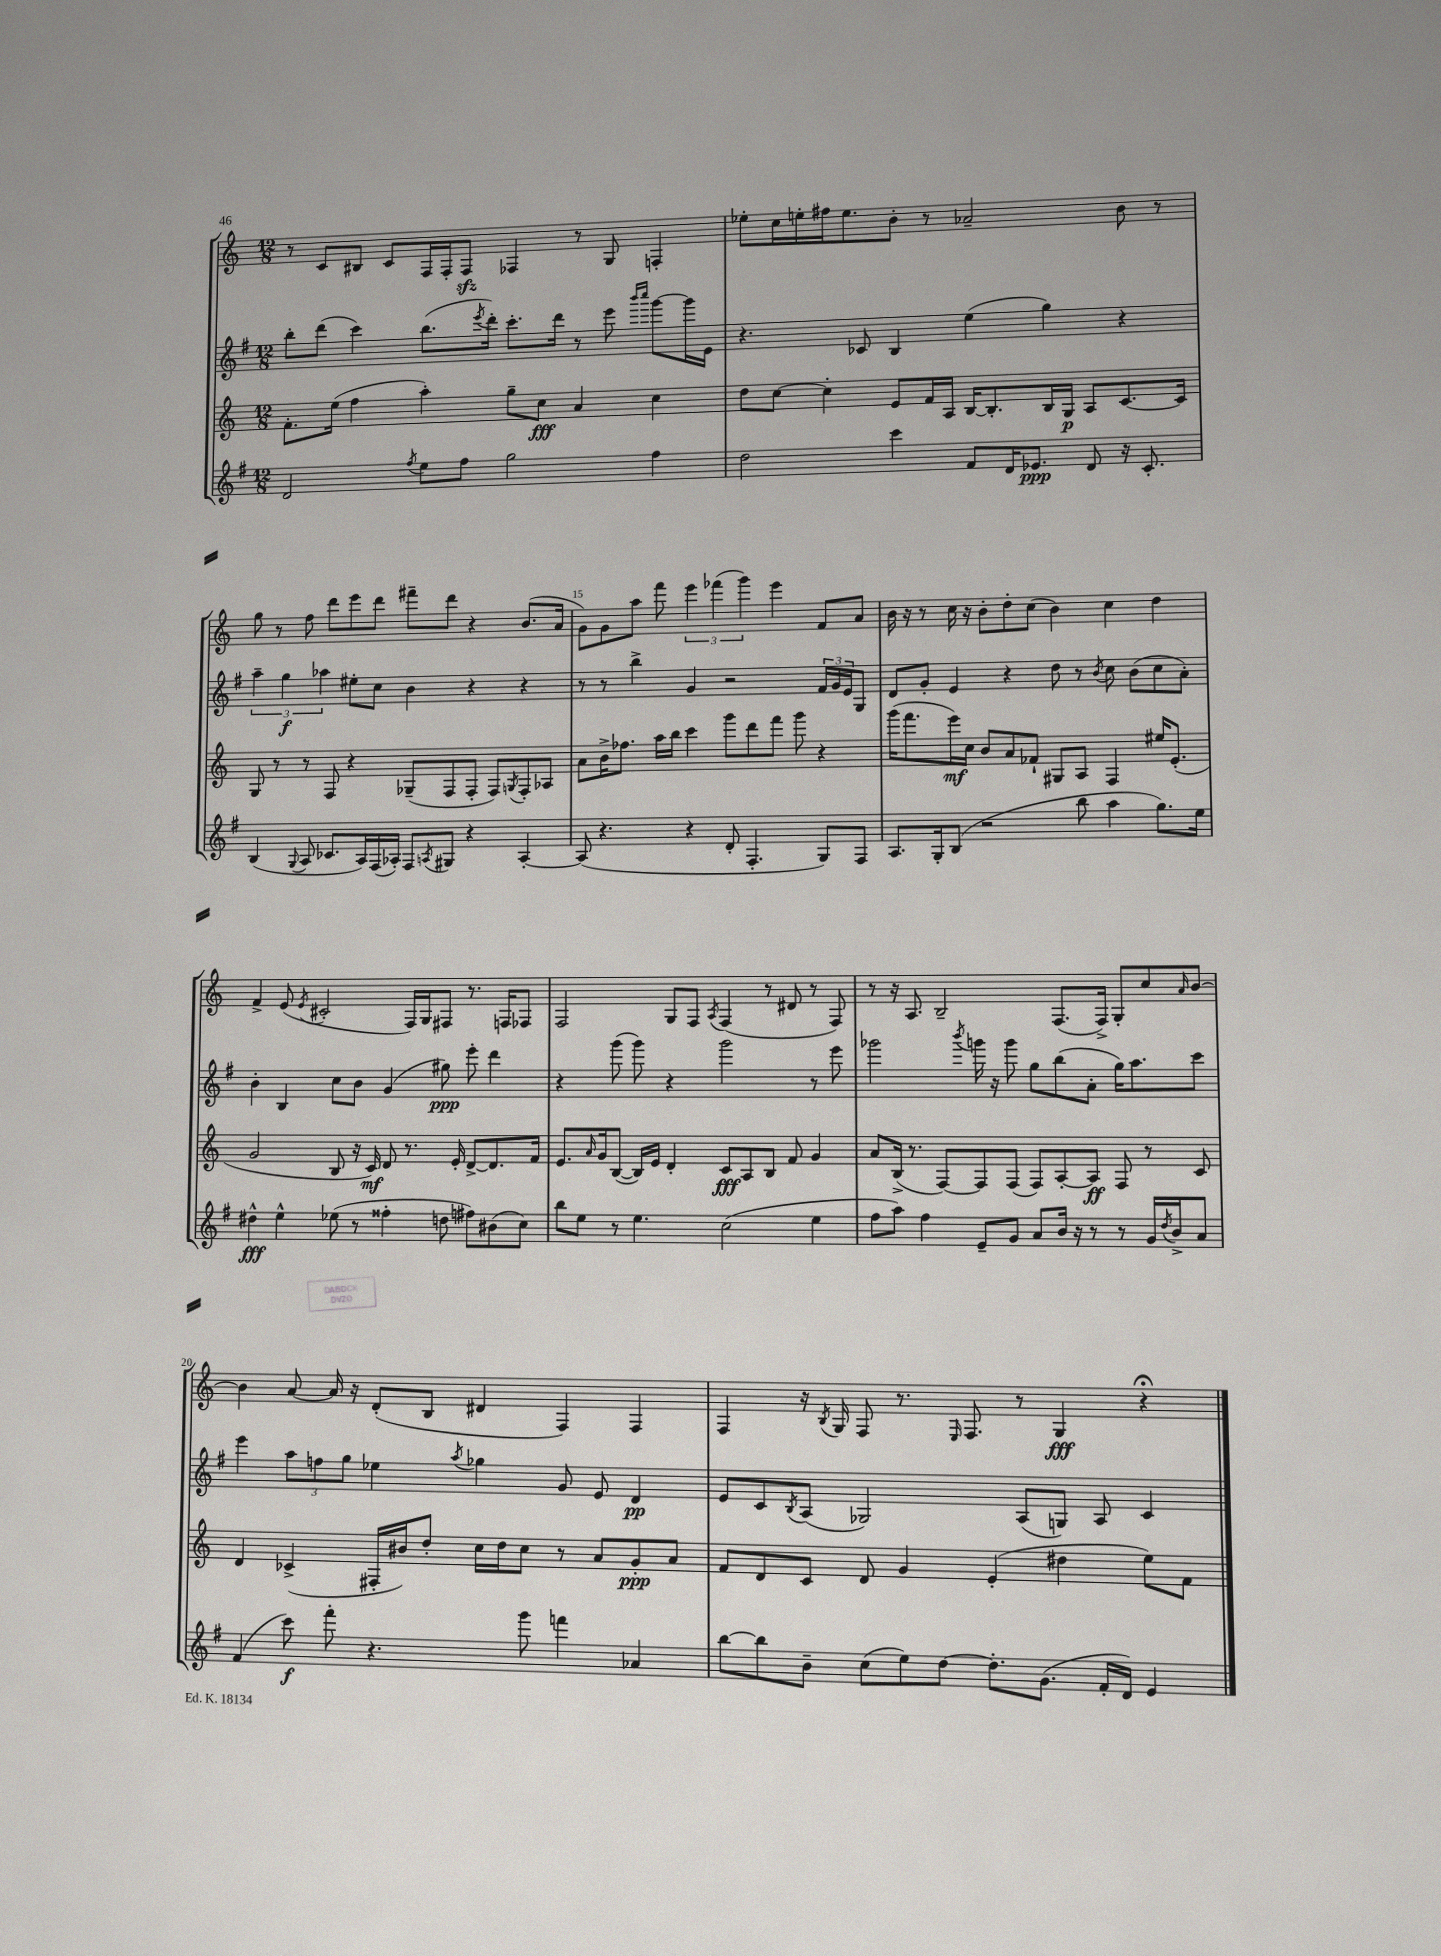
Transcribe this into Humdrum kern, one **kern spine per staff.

**kern	**kern	**kern	**kern
*staff4	*staff3	*staff2	*staff1
*clefG2	*clefG2	*clefG2	*clefG2
*k[f#]	*k[]	*k[f#]	*k[]
*M12/8	*M12/8	*M12/8	*M12/8
2d/	8.f'\L	8bb'\L	8r
.	.	(8ddd\J	8c/L
.	(16ee\Jk	.	.
.	4ff\	4ccc\)	8B#/J
.	.	.	8c/L
8qff#/	.	.	.
8ee\L	4aa'\)	(8.bb\L	16F/L
.	.	.	16F'/J
8ff#\J	.	.	8F/J
.	.	8qeee/	.
.	.	16ddd'\Jk)	.
2gg\	8gg~\L	8.ccc'\L	4F-/
.	8cc\J	.	.
.	.	16ddd\Jk	.
.	4a/	8r	8r
.	.	8eee\	8G/
.	.	16qqbbb/LL	.
.	.	16qqcccc/JJ	.
4ff#\	4cc\	[8ggg\L	4F'/
.	.	16ggg\]L	.
.	.	16e\JJ	.
=	=	=	=
2dd\	8dd\L	4.r	8ee-'\L
.	[8cc\J	.	16cc\L
.	.	.	16ee'\
.	4cc'\]	.	16ff#\J
.	.	.	8.ee\
.	.	8c-/	.
4ccc\	8e/L	4B/	8b'\J
.	16f/L	.	8r
.	16A/JJ	.	.
8f#/L	[16B/LK	(4ee\	2a-~/
.	8.B'/]	.	.
16d/K	.	.	.
8.e-/J	.	.	.
.	16B/L	4gg\)	.
.	16G/JJ	.	.
8d/	8A/L	.	.
16r	[8.c/	4r	8b\
8.c'/	.	.	.
.	.	.	8r
.	16c/]Jk	.	.
=	=	=	=
(4B/	8G/	6aa~\	8gg\
.	8r	.	8r
.	.	6gg\	.
8qqG/	.	.	.
8A/	8r	.	8ff\
.	.	6aa-\	.
8.c-/L	8F/	.	8ddd\L
.	4r	8ee#'\L	8eee\
16A/L)	.	.	.
(16F#/	.	8cc\J	8ddd\J
16A-'/JJ)	.	.	.
8F#/L	(8G-~/L	4b\	8fff#~\L
8qA/	.	.	.
8G#/J	8F/	.	8ddd\J
4r	8F'/J	4r	4r
.	8F/L)	.	.
.	8qG/	.	.
[4A'/	8F'/	4r	(8.b/L
.	8A-/J	.	.
.	.	.	16a/Jk
=	=	=	=
(8A/]	8a\L	8r	8g\L)
4.r	16b^\K	8r	8g\
.	8.ff-\J	.	.
.	.	4bb^\	8aa\J
.	16aa\LL	.	8fff\
.	16bb\JJ	.	.
4r	4ccc\	4g/	6eee\
.	.	.	(6fff-\
8d'/	8ggg\L	2r	.
.	.	.	6ggg\)
4.F#'/	8ddd\	.	.
.	8fff\J	.	4eee\
.	8ggg\	.	.
8G/L)	4r	24f#/LL	8f/L
.	.	24g/	.
.	.	24e/J	.
8F#/J	.	8G/J	8a/J
=	=	=	=
8.A/L	(16ggg\LK	8d/L	16b\
.	8.fff\	.	16r
.	.	8g'/J	8r
16G'/k	.	.	.
(8B/J	16eee\L)	4e/	16cc\
.	16cc\JJ	.	16r
2r	8b/L	.	8b'\L
.	8a/	4r	8dd'\
.	8f-`/J	.	(8cc\J
.	8G#/L	8dd\	4b\)
8bb\	8A/J	8r	.
.	.	8qb/	.
4aa\	4F/	8cc\	4cc\
.	.	(8b\L	.
8.gg\L)	16ee#/LK	8cc\	4dd\
.	(8.e'/J	.	.
.	.	8a'\J)	.
16ee\Jk	.	.	.
=	=	=	=
4dd#^^\	2g/	4b'\	4f^/
4ee^^\	.	4B/	(8e/
.	.	.	8qe/
.	.	.	2c#'/
(8ee-\	8B/	8cc\L	.
8r	16r	8b\J	.
.	16c/)	.	.
4ff##'\	8d/	(4g/	.
.	8.r	.	16F/LL)
.	.	.	16G/J
8dd\	.	8gg#\)	8F#/J
.	16e'/	.	.
8ff#\L)	[8d^/L	8eee'\	8.r
(8b#\	8.d/]	4ddd\	.
.	.	.	16F/LK
8cc\J)	.	.	8F-/J
.	16f/Jk	.	.
=	=	=	=
8bb\L	8.e/L	4r	2F/
8ee\J	.	.	.
.	16qqa/	.	.
.	16g/k	.	.
8r	([8B/J	(8ggg\	.
4.ee\	16B/]LL)	8ggg\)	.
.	16e/JJ	.	.
.	4d'/	4r	8G/L
.	.	.	8F/J
.	.	.	8qA/
(2cc\	8c/L	2ggg\	(4F/
.	8A/	.	.
.	8B/J	.	8r
.	8f/	.	8d#/
4ee\	4g/	8r	8r
.	.	8eee\	8F/)
=	=	=	=
8ff#\L	8a/L	2ggg-\	8r
8aa\J)	(16B^/Jk	.	16r
.	8.r	.	8.A/
4ff#\	.	.	.
.	[8F/L)	.	2B~/
.	.	8qbbb/	.
8e~/L	8F/]	16ggg\	.
.	.	16r	.
8g/J	(8F/J	8ggg\	.
8a/L	8F/L)	8gg\L	.
16b/Jk	[8A'/	(8bb\	(8.F/L
16r	.	.	.
8r	8A/]J	8a'\J	.
.	.	.	16F^/Jk)
8r	8F/	16gg\LK)	8G'/L
.	.	8.aa\	.
16g/LL	8r	.	8cc/
8qdd/	.	.	.
16b^/J	.	.	.
.	.	.	16qqa/
8a/J	8c/	8ccc\J	[8b/J
=	=	=	=
(4f#/	4d/	4eee\	4b\]
8ccc\)	(4c-^/	12aa\L	[8a/
.	.	12ff\	.
8fff#'\	.	.	16a/]
.	.	12gg\J	.
.	.	.	16r
4.r	16F#'/LL	4ee-\	(8d'/L
.	16b#/J)	.	.
.	8dd'/J	.	8B/J
.	.	8qaa/	.
.	16cc\LL	4gg-\	4d#/
.	16dd\J	.	.
8ggg\	8cc\J	.	.
4fff\	8r	8g/	4F/)
.	8a/L	8e/	.
4a-/	8g'/	4d/	4F/
.	8a/J	.	.
=	=	=	=
[8bb\L	8f/L	8e/L	4F/
8bb\]	8d/	8c/	.
.	.	8qB/	.
8b~\J	8c/J	(8A/J	16r
.	.	.	8qB/
.	.	.	16G/
(8cc\L	8d/	2G-/)	8F/
8ee\)	4g/	.	8.r
[8dd\J	.	.	.
.	.	.	16qqE/
.	.	.	8.F/
8.dd'\]L	(4e'/	.	.
.	.	(8A/L	8r
(8.g\J	.	.	.
.	4dd#\	8G/J)	4G/
16f#'/LL	.	8A/	.
16d/JJ)	.	.	.
4e/	8ee\L)	4c/	4r;
.	8f\J	.	.
==	==	==	==
*-	*-	*-	*-
